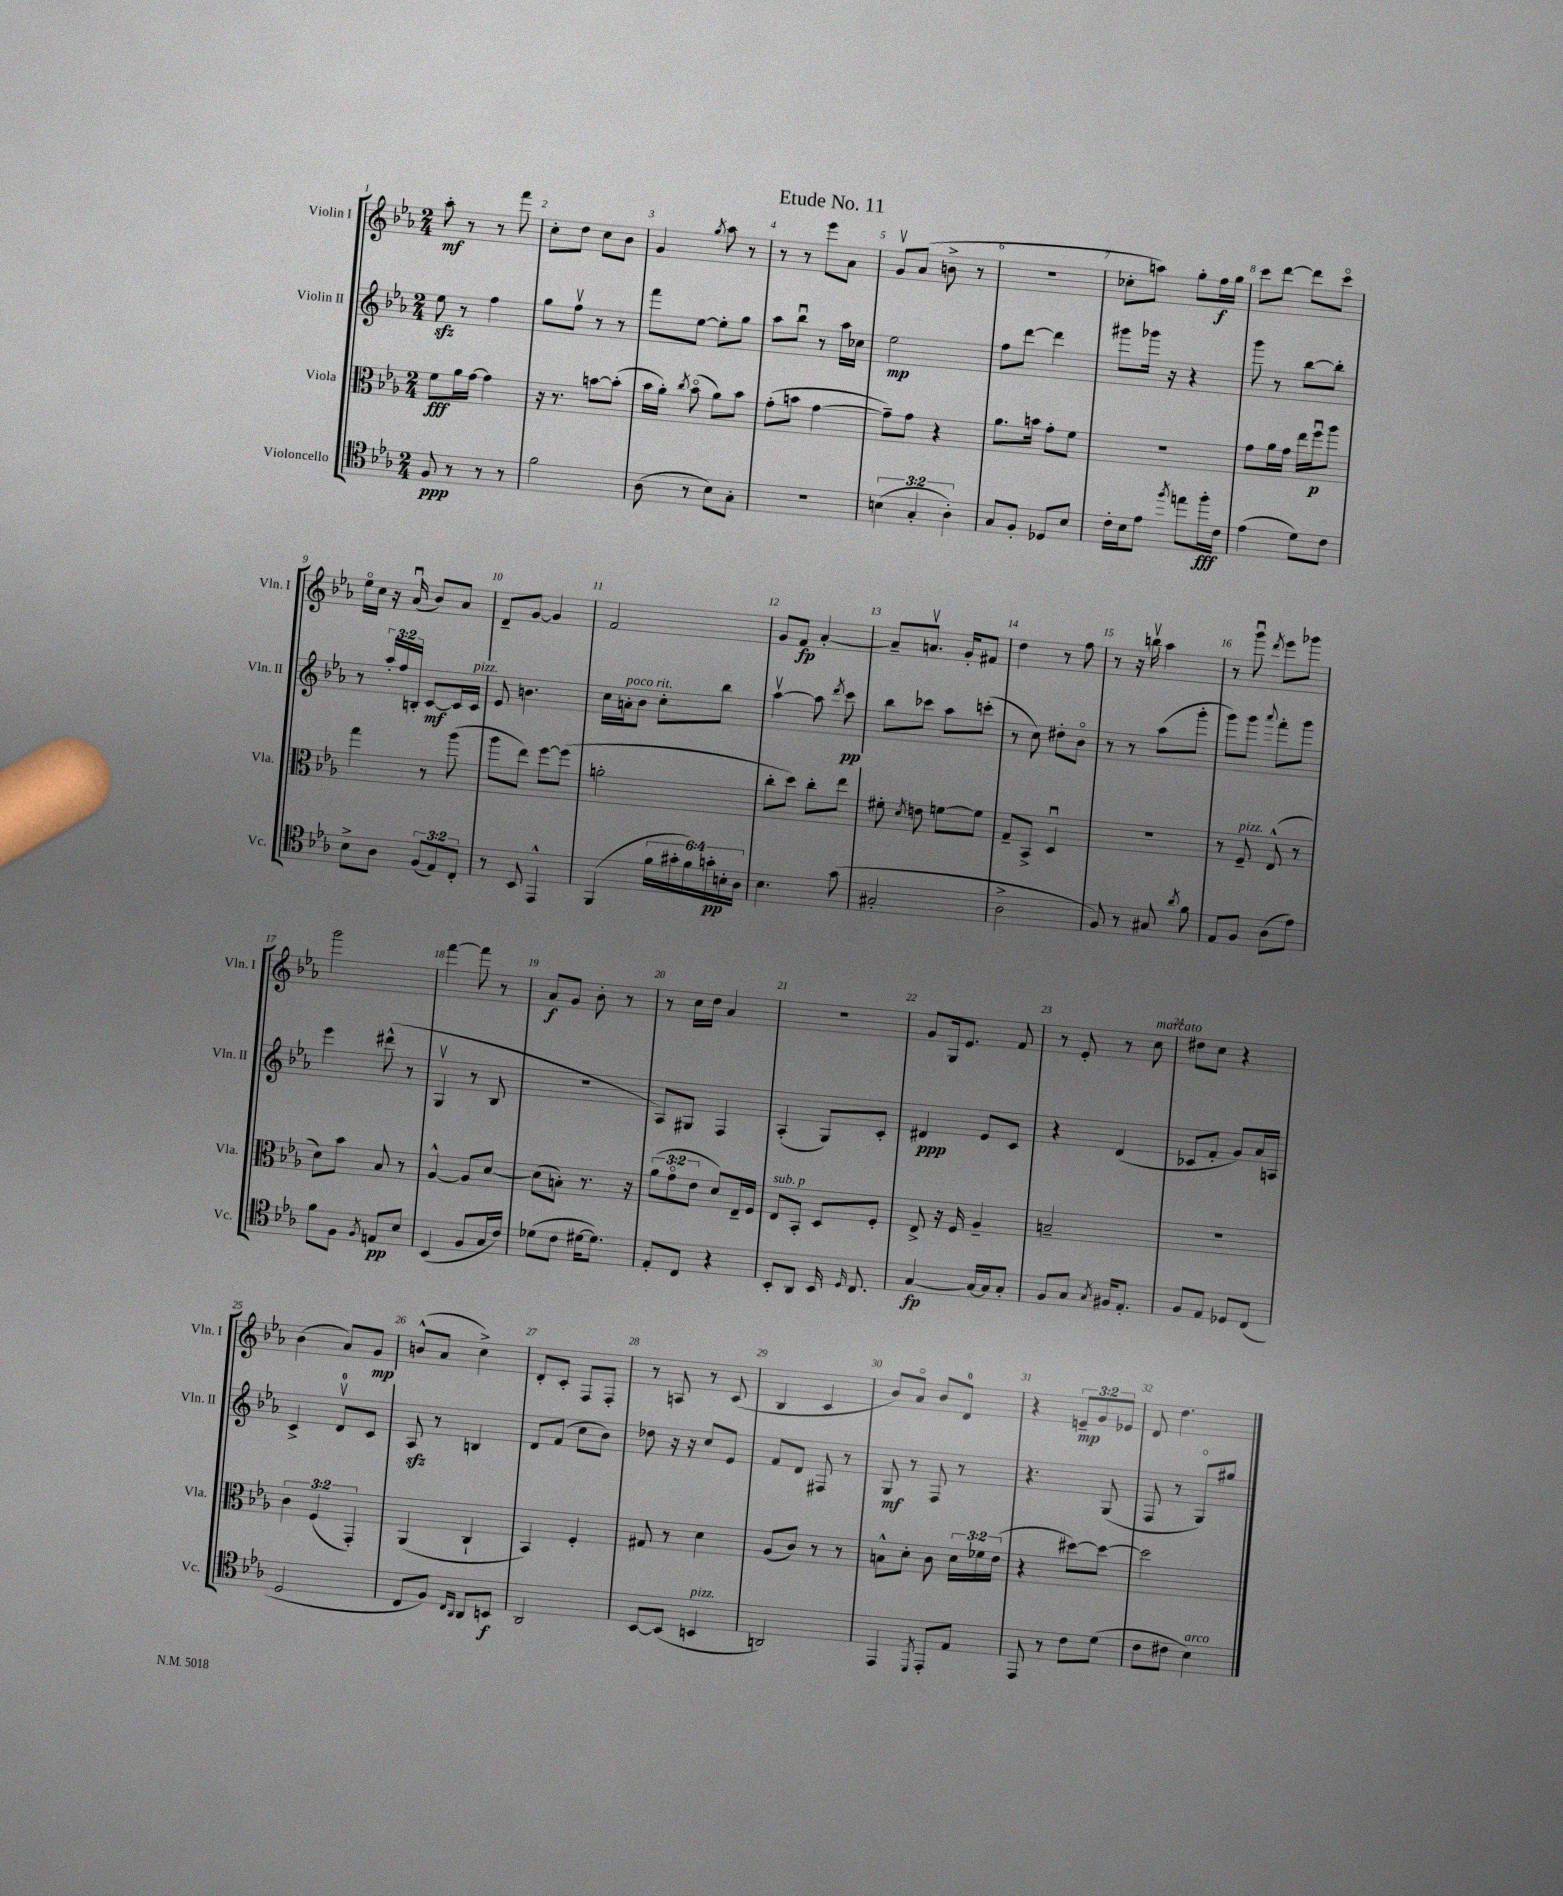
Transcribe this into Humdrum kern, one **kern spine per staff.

**kern	**dynam	**kern	**dynam	**kern	**dynam	**kern	**dynam
*part4	*part4	*part3	*part3	*part2	*part2	*part1	*part1
*staff4	*staff4	*staff3	*staff3	*staff2	*staff2	*staff1	*staff1
*I"Violoncello	*	*I"Viola	*	*I"Violin II	*	*I"Violin I	*
*I'Vc.	*	*I'Vla.	*	*I'Vln. II	*	*I'Vln. I	*
*clefC4	*	*clefC3	*	*clefG2	*	*clefG2	*
*k[b-e-a-]	*	*k[b-e-a-]	*	*k[b-e-a-]	*	*k[b-e-a-]	*
*M2/4	*	*M2/4	*	*M2/4	*	*M2/4	*
=1	=1	=1	=1	=1	=1	=1	=1
8F/	ppp	8f\L	fff	8ee-zz\	.	8aa-'\	mf
8r	.	16a-\L	.	8r	.	8r	.
.	.	[16g\JJ	.	.	.	.	.
8r	.	4g\]	.	4ff\	.	8r	.
8r	.	.	.	.	.	8fff\	.
=2	=2	=2	=2	=2	=2	=2	=2
2f\	.	16r	.	8gg\L	.	8cc'\L	.
.	.	8.r	.	.	.	.	.
.	.	.	.	8ffv\J	.	8dd\J	.
.	.	[8bn\L	.	8r	.	8cc\L	.
.	.	(8b'\J]	.	8r	.	8b-\J	.
=3	=3	=3	=3	=3	=3	=3	=3
(8A-\	.	16b-\LL	.	8fff\L	.	4g/	.
.	.	16a-'\JJ)	.	.	.	.	.
.	.	8qcc/	.	.	.	.	.
8r	.	(8b-\	.	[8ee-\J	.	.	.
.	.	.	.	.	.	8qgg/	.
8B-\L)	.	8a-\L)	.	8ee-'\L]	.	8aa-\	.
8G'\J	.	8b-\J	.	8gg\J	.	8r	.
=4	=4	=4	=4	=4	=4	=4	=4
2r	.	(8g'\L	.	8aa-\L	.	8r	.
.	.	8bn\J	.	8bb-u\J	.	8r	.
.	.	[4g\	.	8r	.	8eee-\L	.
.	.	.	.	16aa-\LL	.	8a-\J	.
.	.	.	.	16cc-X\JJ	.	.	.
=5	=5	=5	=5	=5	=5	=5	=5
(6Bn\	.	8g~\L])	.	2ee-\	mp	8gv/L	.
.	.	8g\J	.	.	.	(8a-/J	.
6G'/	.	.	.	.	.	.	.
.	.	4r	.	.	.	8bn^\	.
6A-'\)	.	.	.	.	.	.	.
.	.	.	.	.	.	8r	.
=6	=6	=6	=6	=6	=6	=6	=6
8G/L	.	8.a-\L	.	8ff\L	.	2r	.
8F'/J	.	.	.	[8ddd\J	.	.	.
.	.	16bn\Jk	.	.	.	.	.
8D-X/L	.	8g'\L	.	4ddd\]	.	.	.
8B-/J	.	8f\J	.	.	.	.	.
=7	=7	=7	=7	=7	=7	=7	=7
16c'\LL	.	2r	.	8ggg#X\L	.	8cc-X'\L	.
16B-\J	.	.	.	.	.	.	.
8e-\J	.	.	.	16ggg-X\Jk	.	8aan\J)	.
.	.	.	.	16r	.	.	.
8qff/	.	.	.	.	.	.	.
8een\L	.	.	.	4r	.	8gg'\L	.
16ff'\L	fff	.	.	.	.	16ff\L	f
16c\JJ	.	.	.	.	.	16gg\JJ	.
=8	=8	=8	=8	=8	=8	=8	=8
(4e-\	.	8g\L	.	8ggg\	.	8ccc\L	.
.	.	16a-\L	.	8r	.	[8ddd\J	.
.	.	16g\JJ	.	.	.	.	.
8d\L)	.	16ee-\LL	.	[8bb-\L	.	8ddd\L]	.
.	.	16ffu\J	p	.	.	.	.
8c\J	.	8aa-\J	.	8bb-'\J]	.	8ccc\J	.
!!LO:LB:g=z
=9	=9	=9	=9	=9	=9	=9	=9
8B-^\L	.	4gg\	.	8r	.	16ee-\LL	.
.	.	.	.	.	.	16cc\JJ	.
8A-\J	.	.	.	24aa-'/LL	.	16r	.
.	.	.	.	24ff/	.	.	.
.	.	.	.	.	.	(16a-u/	.
.	.	.	.	24Bn'/JJ	.	.	.
(12F/L	.	8r	.	[8c/L	mf	8b-/L)	.
12E-/)	.	.	.	.	.	.	.
.	.	(8aa-\	.	16c/L]	.	8a-/J	.
12C'/J	.	.	.	.	.	.	.
!	!	!	!	!LO:TX:a:i:t=pizz.	!	!	!
.	.	.	.	16c/JJ	.	.	.
=10	=10	=10	=10	=10	=10	=10	=10
8r	.	8aa-\L	.	8e-/	.	8d~/L	.
8BB-/	.	8ee-\J)	.	4.bn\	.	[8g/J	.
4EE-^^/	.	[8ff\L	.	.	.	4g/]	.
.	.	(8ff\J]	.	.	.	.	.
=11	=11	=11	=11	=11	=11	=11	=11
(4FF/	.	2an'\	.	16cc\LL	.	2f/	.
!	!	!	!	!LO:TX:a:i:t=poco rit.	!	!	!
.	.	.	.	16an'\J	.	.	.
.	.	.	.	8b-\J	.	.	.
24f\LL	.	.	.	8cc'\L	.	.	.
24g#X'\	.	.	.	.	.	.	.
24f\)	.	.	.	.	.	.	.
24gn'\	pp	.	.	8bb-\J	.	.	.
24Bn'\	.	.	.	.	.	.	.
24A-\JJ	.	.	.	.	.	.	.
=12	=12	=12	=12	=12	=12	=12	=12
4.B-\	.	8cc'\L	.	[4aa-v\	.	8g/L	.
.	.	8dd\J)	.	.	.	8f/J	fp
.	.	8cc'\L	.	8aa-\]	.	[4a-'/	.
.	.	.	.	8qddd/	.	.	.
(8g\	.	8ee-\J	.	8ccc\	pp	.	.
=13	=13	=13	=13	=13	=13	=13	=13
2G#X'/	.	8f#X'\	.	8bb-\L	.	8a-~/L]	.
.	.	8qd/	.	.	.	.	.
.	.	8en\	.	8ccc-X\J	.	8.anv/J	.
.	.	[8fn\L	.	8aa-\L	.	.	.
.	.	.	.	.	.	16g'/KL	.
.	.	8f\J]	.	(8cccn'\J	.	8f#X/J	.
=14	=14	=14	=14	=14	=14	=14	=14
2A-^\	.	8G~/L	.	8r	.	4dd\	.
.	.	8BB-^/J	.	8cc\)	.	.	.
.	.	4Du/	.	8dd#X'\L	.	8r	.
.	.	.	.	8b-\J	.	8ff\	.
=15	=15	=15	=15	=15	=15	=15	=15
8F/)	.	2r	.	8r	.	8r	.
8r	.	.	.	8r	.	16r	.
.	.	.	.	.	.	16bbnv\	.
8G#X/	.	.	.	(8aa-\L	.	4aa-\	.
8qa-/	.	.	.	.	.	.	.
8f\	.	.	.	8ggg'\J	.	.	.
=16	=16	=16	=16	=16	=16	=16	=16
8E-/L	.	8r	.	8ggg\L)	.	8r	.
!	!	!LO:TX:a:i:t=pizz.	!	!	!	!	!
8F/J	.	8F~/	.	8ggg\J	.	8gggu\	.
.	.	.	.	8qqaaa-/	.	8qddd/	.
(8A-\L	.	(8E-^^/	.	8fff'\L	.	8eee-\L	.
8e-\J)	.	8r	.	8ggg\J	.	8ggg-X\J	.
!!LO:LB:g=z
=17	=17	=17	=17	=17	=17	=17	=17
8f\L	.	8d\L)	.	4eee-\	.	2ggg\	.
8F\J	.	8b-\J	.	.	.	.	.
8qF/	.	.	.	.	.	.	.
8En/L	pp	8B-/	.	(8ddd#X^^\	.	.	.
8B-/J	.	8r	.	8r	.	.	.
=18	=18	=18	=18	=18	=18	=18	=18
(4BB-/	.	[4A-^^/	.	4Gv/	.	[4fff\	.
8F/L	.	8A-/L]	.	8r	.	8fff\]	.
16G/L	.	[8d/J	.	8B-/	.	8r	.
16c/JJ)	.	.	.	.	.	.	.
=19	=19	=19	=19	=19	=19	=19	=19
(8d-X\L	.	(8d\L]	.	2r	.	8a-/L	f
8c\J	.	8Bn'\J)	.	.	.	8g/J	.
[16d#X\KL	.	8.r	.	.	.	8b-'\	.
8.d#\J])	.	.	.	.	.	.	.
.	.	.	.	.	.	8r	.
.	.	16r	.	.	.	.	.
=20	=20	=20	=20	=20	=20	=20	=20
8E-'/L	.	(12a-\L	.	8A-/L)	.	8r	.
.	.	12g\	.	.	.	.	.
8C/J	.	.	.	8G#X/J	.	16cc\LL	.
.	.	12e-\J	.	.	.	.	.
.	.	.	.	.	.	16dd\JJ	.
4r	.	8d/L)	.	4F/	.	4a-/	.
.	.	16E-~/L	.	.	.	.	.
.	.	16F/JJ	.	.	.	.	.
=21	=21	=21	=21	=21	=21	=21	=21
!	!	!LO:TX:a:i:t=sub. p	!	!	!	!	!
8BB-'/L	.	8E-/L	.	(4A-'/	.	2r	.
8AA-/J	.	8BB-'/J	.	.	.	.	.
16BB-/	.	8D/L	.	8G/L)	.	.	.
16qqD/	.	.	.	.	.	.	.
8.C/	.	.	.	.	.	.	.
.	.	8F'/J	.	8c'/J	.	.	.
=22	=22	=22	=22	=22	=22	=22	=22
[4G/	fp	8E-^/	.	4d#X/	ppp	8g/L	.
.	.	16r	.	.	.	16G/k	.
.	.	16F/	.	.	.	8.e-/J	.
16G/LL_	.	4A-~/	.	8e-/L	.	.	.
16G/J]	.	.	.	.	.	.	.
8G'/J	.	.	.	8c/J	.	8f/	.
=23	=23	=23	=23	=23	=23	=23	=23
8F/L	.	2Bn~/	.	4r	.	8r	.
8G/J	.	.	.	.	.	8e-'/	.
8qG/	.	.	.	.	.	.	.
16F#X/KL	.	.	.	(4d/	.	8r	.
8.E-'/J	.	.	.	.	.	.	.
!	!	!	!	!	!	!LO:TX:a:i:t=marcato	!
.	.	.	.	.	.	8cc\	.
=24	=24	=24	=24	=24	=24	=24	=24
8F/L	.	2r	.	8c-X/L	.	8dd#X\L	.
8E-/J	.	.	.	8f'/J	.	8cc\J	.
8D-X/L	.	.	.	8g/L)	.	4r	.
(8C/J	.	.	.	16a-/L	.	.	.
.	.	.	.	16An/JJ	.	.	.
!!LO:LB:g=z
=25	=25	=25	=25	=25	=25	=25	=25
2D/	.	6c\	.	4c^/	.	(4b-\	.
.	.	(6F/	.	.	.	.	.
.	.	.	.	8dv/L	.	8a-/L)	.
.	.	6GG'/)	.	.	.	.	.
.	.	.	.	8c/J	.	8g/J	mp
=26	=26	=26	=26	=26	=26	=26	=26
8C/L	.	(4AA-/	.	8A-zz/	.	(8bn^^/L	.
8F/J)	.	.	.	8r	.	8a-/J	.
16qqC/LL	.	.	.	.	.	.	.
16qqAA-/JJ	.	.	.	.	.	.	.
8AA-/L	.	4C`/	.	4Bn/	.	4cc^\)	.
8BBn/J	f	.	.	.	.	.	.
=27	=27	=27	=27	=27	=27	=27	=27
2AA-/	.	4BB-/)	.	8d/L	.	8d'/L	.
.	.	.	.	(8f/J	.	8c'/J	.
.	.	4F'/	.	8cc\L	.	8F/L	.
.	.	.	.	8b-\J)	.	8F'/J	.
=28	=28	=28	=28	=28	=28	=28	=28
[8BB-/L	.	8G#X/	.	8dd-X\	.	8r	.
(8BB-/J]	.	8r	.	16r	.	8An/	.
.	.	.	.	16r	.	.	.
!LO:TX:a:i:t=pizz.	!	!	!	!	!	!	!
4BBn/	.	4d\	.	8cc/L	.	8r	.
.	.	.	.	8e-/J	.	(8c/	.
=29	=29	=29	=29	=29	=29	=29	=29
2AAn/)	.	(8A-/L	.	8f/L	.	4B-/	.
.	.	8c/J)	.	8d/J	.	.	.
.	.	8r	.	8F#X/	.	4c/	.
.	.	8r	.	8r	.	.	.
=30	=30	=30	=30	=30	=30	=30	=30
4EE-/	.	8Bn^^\L	.	8G/	mf	8b-/L)	.
.	.	8d'\J	.	8r	.	8a-/J	.
8qDD/	.	.	.	.	.	.	.
8EE-'/L	.	8c\	.	8F/	.	8b-/L	.
8E-/J	.	24d\LL	.	8r	.	8d/J	.
.	.	24f-X\	.	.	.	.	.
.	.	(24e-\JJ	.	.	.	.	.
=31	=31	=31	=31	=31	=31	=31	=31
8EE-/	.	4r	.	4.r	.	4r	.
8r	.	.	.	.	.	.	.
8c\L	.	[8dd#X\L)	.	.	.	12en~/L	mp
.	.	.	.	.	.	12g/	.
(8d\J	.	8dd#\J_	.	(8G/	.	.	.
.	.	.	.	.	.	12e-X/J	.
=32	=32	=32	=32	=32	=32	=32	=32
8c\L	.	2dd#\]	.	8F/	.	8d/	.
8c#X\J	.	.	.	8r	.	4.dd\	.
!LO:TX:a:i:t=arco	!	!	!	!	!	!	!
4B-\)	.	.	.	8G/L)	.	.	.
.	.	.	.	8gg#X/J	.	.	.
==	==	==	==	==	==	==	==
*-	*-	*-	*-	*-	*-	*-	*-
